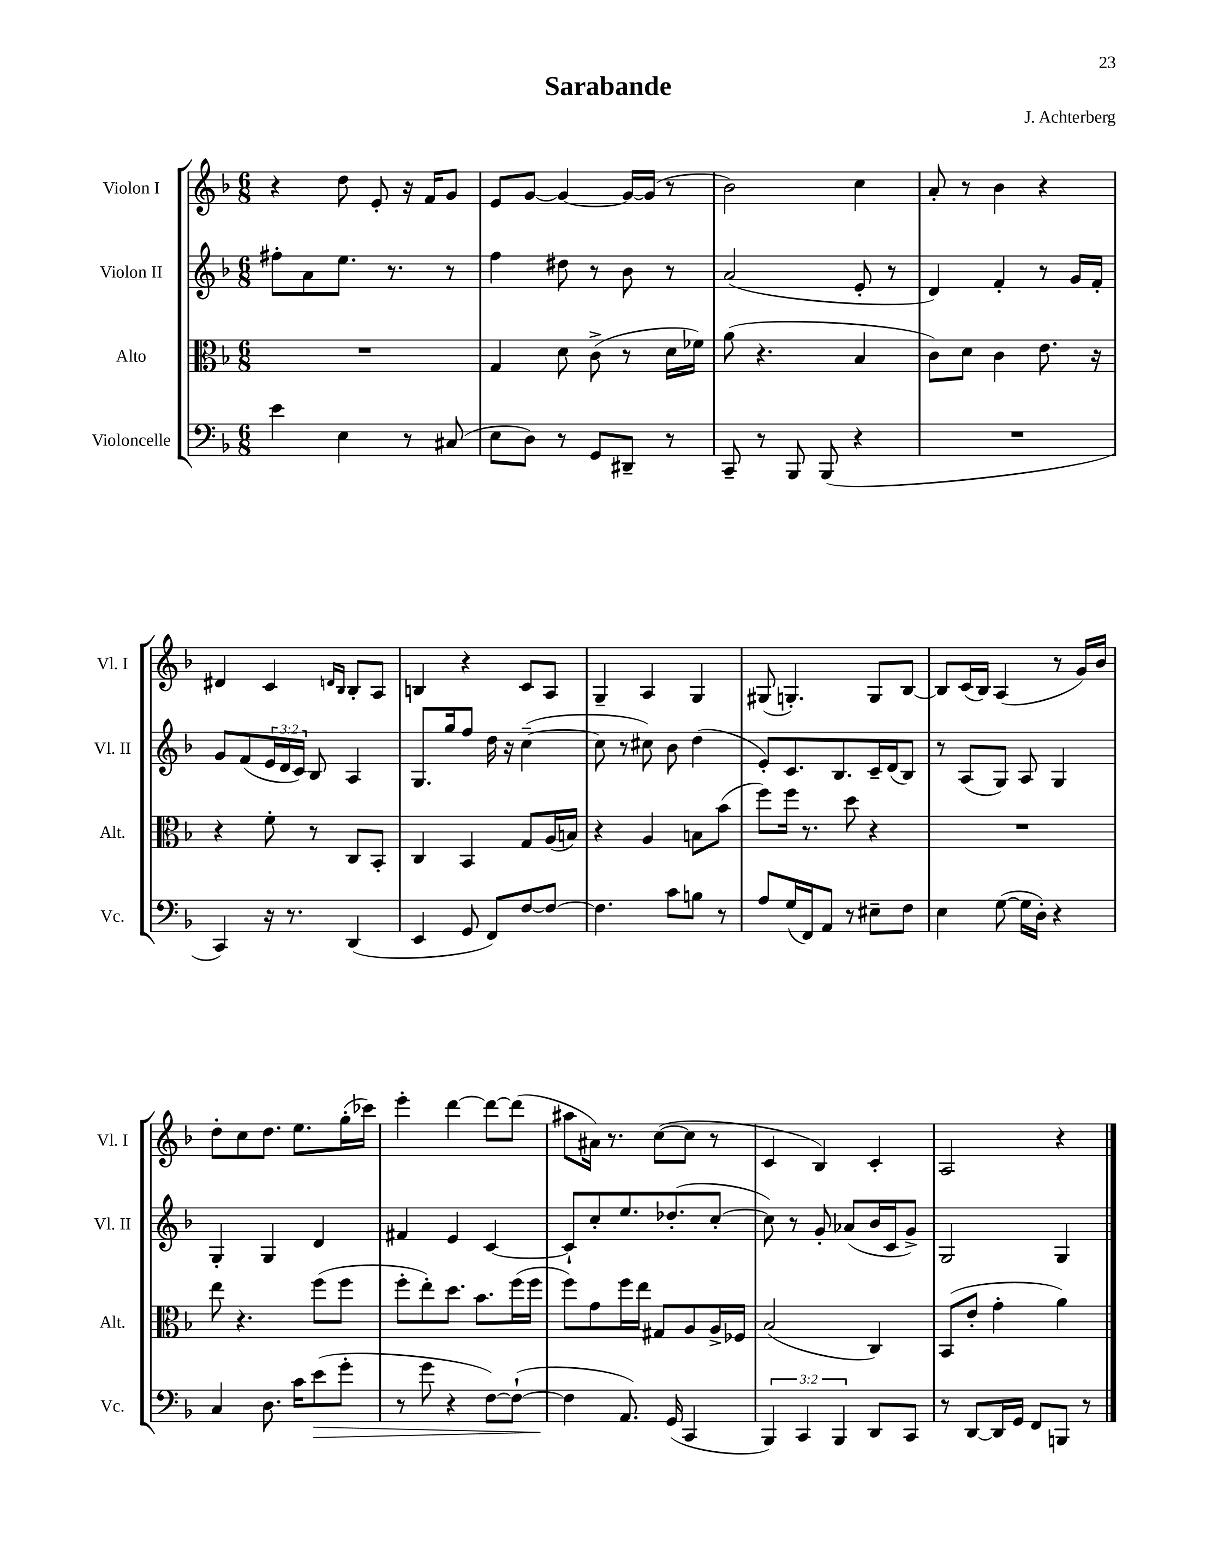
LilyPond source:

\header { title = "Sarabande" composer = "J. Achterberg" }
<<
\new StaffGroup <<
\new Staff = "s0" \with { instrumentName = "Violon I" shortInstrumentName = "Vl. I" } {
    \clef treble \key f \major \numericTimeSignature \time 6/8
    r4 d''8 e'8-. r16 f'16 g'8 |
    e'8 g'8~ g'4~ g'16~ g'16( r8 |
    bes'2) c''4 |
    a'8-. r8 bes'4 r4 |
    dis'4 c'4 \grace { d'16 bes16 } bes8-. a8 |
    b4 r4 c'8 a8 |
    g4-- a4 g4 |
    gis8( g4.-.) g8 bes8~ |
    bes8 c'16( bes16) a4( r8 g'16) bes'16 |
    d''8-. c''8 d''8. e''8. g''16-.( ces'''16) |
    e'''4-. d'''4~ d'''8~ d'''8( |
    ais''8 ais'16) r8. c''8~( c''8 r8 |
    c'4 bes4) c'4-. |
    a2 r4 \bar "|." |
}
\new Staff = "s1" \with { instrumentName = "Violon II" shortInstrumentName = "Vl. II" } {
    \clef treble \key f \major \numericTimeSignature \time 6/8 \override Staff.TupletNumber.text = #tuplet-number::calc-fraction-text
    fis''8-. a'8 e''8. r8. r8 |
    f''4 dis''8 r8 bes'8 r8 |
    a'2( e'8-. r8 |
    d'4) f'4-. r8 g'16 f'16-. |
    g'8 f'8( \tuplet 3/2 { e'16 d'16 c'16) } bes8 a4 |
    g8. g''16 f''8 d''16 r16 c''4~--( |
    c''8 r8 cis''8) bes'8 d''4( |
    e'8-.) c'8. bes8. c'16-- d'16( bes8) |
    r8 a8( g8) a8 g4 |
    g4-. g4 d'4 |
    fis'4 e'4 c'4~ |
    c'8-! c''8-. e''8. des''8.-.( c''8~-. |
    c''8) r8 g'8-. aes'8( bes'16 c'16 g'8->) |
    g2 g4 \bar "|." |
}
\new Staff = "s2" \with { instrumentName = "Alto" shortInstrumentName = "Alt." } {
    \clef alto \key f \major \numericTimeSignature \time 6/8
    R2. |
    g4 d'8 c'8->( r8 d'16 fes'16) |
    a'8( r4. bes4 |
    c'8) d'8 c'4 e'8. r16 |
    r4 f'8-. r8 c8 bes,8-. |
    c4 bes,4 g8 a16( b16) |
    r4 a4 b8 bes'8( |
    f''8) f''16 r8. d''8 r4 |
    R2. |
    e''8 r4. f''8( f''8 |
    f''8-. e''8-.) d''8. bes'8. f''16( f''16 |
    f''8) g'8 f''16 e''16 gis8 a8 a16-> fes16 |
    bes2( c4) |
    bes,8( e'8-. g'4-. a'4) \bar "|." |
}
\new Staff = "s3" \with { instrumentName = "Violoncelle" shortInstrumentName = "Vc." } {
    \clef bass \key f \major \numericTimeSignature \time 6/8 \override Staff.TupletNumber.text = #tuplet-number::calc-fraction-text
    e'4 e4 r8 cis8( |
    e8 d8) r8 g,8 dis,8-- r8 |
    c,8-- r8 bes,,8 bes,,8( r4 |
    R2. |
    c,4) r16 r8. d,4( |
    e,4 g,8 f,8) f8~ f8~ |
    f4. c'8 b8 r8 |
    a8 g16( f,16) a,8 r8 eis8-- f8 |
    e4 g8~( g16 d16-.) r4 |
    c4 d8. c'16 e'8\>( g'8-. |
    r8 g'8 r4 f8~) f8~-!( |
    f4\! a,8.) g,16( c,4 |
    \tuplet 3/2 { bes,,4) c,4 bes,,4 } d,8 c,8 |
    r8 d,8~ d,16 g,16 f,8 b,,8 r8 \bar "|." |
}
>>
>>
\layout { \context { \Score \remove "Bar_number_engraver" } }
